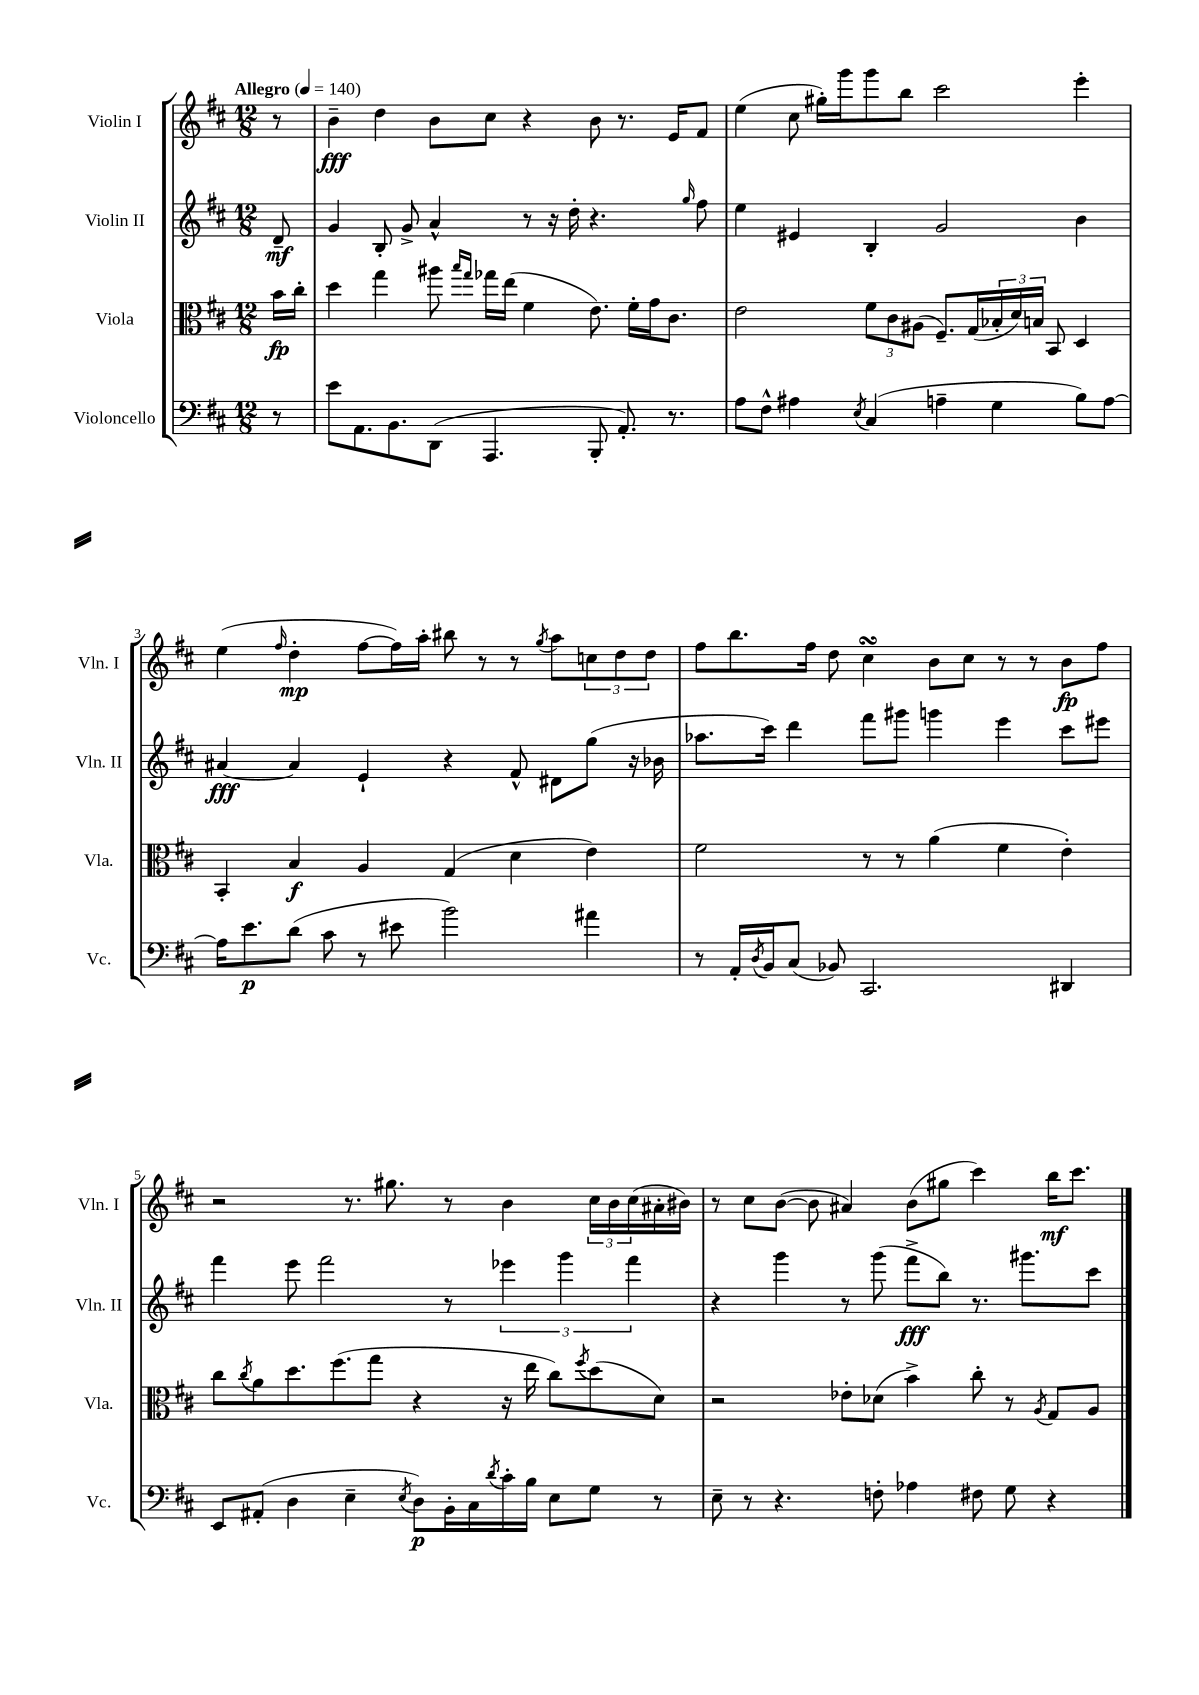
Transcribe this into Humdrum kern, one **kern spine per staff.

**kern	**dynam	**kern	**dynam	**kern	**dynam	**kern	**dynam
*part4	*part4	*part3	*part3	*part2	*part2	*part1	*part1
*staff4	*staff4	*staff3	*staff3	*staff2	*staff2	*staff1	*staff1
*I"Violoncello	*	*I"Viola	*	*I"Violin II	*	*I"Violin I	*
*I'Vc.	*	*I'Vla.	*	*I'Vln. II	*	*I'Vln. I	*
*clefF4	*	*clefC3	*	*clefG2	*	*clefG2	*
*k[f#c#]	*	*k[f#c#]	*	*k[f#c#]	*	*k[f#c#]	*
*M12/8	*	*M12/8	*	*M12/8	*	*M12/8	*
*MM140	*	*MM140	*	*MM140	*	*MM140	*
=	=	=	=	=	=	=	=
!	!	!	!	!	!	!LO:TX:a:B:t=Allegro	!
8r	.	16b\LL	fp	8d~/	mf	8r	.
.	.	16cc#'\JJ	.	.	.	.	.
=1	=1	=1	=1	=1	=1	=1	=1
8e\L	.	4dd\	.	4g/	.	4b~\	fff
8.AA\	.	.	.	.	.	.	.
.	.	4gg\	.	8B'/	.	4dd\	.
8.BB\	.	.	.	.	.	.	.
.	.	.	.	8g^/	.	.	.
(8DD\J	.	8aa#X\	.	4a^^/	.	8b\L	.
.	.	16qqbb/LL	.	.	.	.	.
.	.	16qqgg/JJ	.	.	.	.	.
4.AAA/	.	16gg-X\LL	.	.	.	8cc#\J	.
.	.	(16ee\JJ	.	.	.	.	.
.	.	4f#\	.	8r	.	4r	.
.	.	.	.	16r	.	.	.
.	.	.	.	16dd'\	.	.	.
8BBB'/	.	8.e\)	.	4.r	.	8b\	.
8.AA'/)	.	.	.	.	.	8.r	.
.	.	16f#'\LL	.	.	.	.	.
.	.	16g\J	.	.	.	.	.
8.r	.	8.c#\J	.	.	.	16e/KL	.
.	.	.	.	16qqgg/	.	.	.
.	.	.	.	8ff#\	.	8f#/J	.
=2	=2	=2	=2	=2	=2	=2	=2
8A\L	.	2e\	.	4ee\	.	(4ee\	.
8F#^^\J	.	.	.	.	.	.	.
4A#X\	.	.	.	4e#X/	.	8cc#\	.
.	.	.	.	.	.	16gg#X'\LL)	.
.	.	.	.	.	.	16ggg\J	.
8qE/	.	.	.	.	.	.	.
(4C#/	.	12f#\L	.	4B'/	.	8ggg\	.
.	.	12c#\	.	.	.	.	.
.	.	.	.	.	.	8bb\J	.
.	.	(12A#X\J	.	.	.	.	.
4An~\	.	8.F#~/L)	.	2g/	.	2ccc#\	.
.	.	(16G/L	.	.	.	.	.
4G\	.	24B-X'/	.	.	.	.	.
.	.	24d/)	.	.	.	.	.
.	.	24Bn/JJ	.	.	.	.	.
.	.	8BB/	.	.	.	.	.
8B\L)	.	4D/	.	4b\	.	4eee'\	.
[8A\J	.	.	.	.	.	.	.
!!LO:LB:g=z
=3	=3	=3	=3	=3	=3	=3	=3
16A\KL]	.	4BB'/	.	[4a#X/	fff	(4ee\	.
8.e\	p	.	.	.	.	.	.
.	.	.	.	.	.	16qqff#/	.
(8d\J	.	4B/	f	4a#/]	.	4dd'\	mp
8c#\	.	.	.	.	.	.	.
8r	.	4A/	.	4e`/	.	[8ff#\L	.
8e#X\	.	.	.	.	.	16ff#\L])	.
.	.	.	.	.	.	16aa'\JJ	.
2b\)	.	(4G/	.	4r	.	8bb#X\	.
.	.	.	.	.	.	8r	.
.	.	4d\	.	8f#^^/	.	8r	.
.	.	.	.	.	.	8qgg/	.
.	.	.	.	8d#X\L	.	8aa\L	.
4a#X\	.	4e\)	.	(8gg\J	.	12ccn\	.
.	.	.	.	.	.	12dd\	.
.	.	.	.	16r	.	.	.
.	.	.	.	.	.	12dd\J	.
.	.	.	.	16b-X\	.	.	.
=4	=4	=4	=4	=4	=4	=4	=4
8r	.	2f#\	.	8.aa-X\L	.	8ff#\L	.
16AA'/LL	.	.	.	.	.	8.bb\	.
8qD/	.	.	.	.	.	.	.
16BB/J	.	.	.	16ccc#\Jk)	.	.	.
(8C#/J	.	.	.	4ddd\	.	.	.
.	.	.	.	.	.	16ff#\Jk	.
8BB-X/)	.	.	.	.	.	8dd\	.
2.CC#/	.	8r	.	8fff#\L	.	4cc#sSsS\	.
.	.	8r	.	8ggg#X\J	.	.	.
.	.	(4a\	.	4gggn\	.	8b\L	.
.	.	.	.	.	.	8cc#\J	.
.	.	4f#\	.	4eee\	.	8r	.
.	.	.	.	.	.	8r	.
4DD#X/	.	4e'\)	.	8ccc#\L	.	8b\L	fp
.	.	.	.	8eee#X\J	.	8ff#\J	.
!!LO:LB:g=z
=5	=5	=5	=5	=5	=5	=5	=5
8EE/L	.	8cc#\L	.	4fff#\	.	2r	.
.	.	8qcc#/	.	.	.	.	.
(8AA#X'/J	.	8a\	.	.	.	.	.
4D\	.	8.dd\	.	8eee\	.	.	.
.	.	.	.	2fff#\	.	.	.
.	.	(8.ff#\	.	.	.	.	.
4E~\	.	.	.	.	.	8.r	.
.	.	8gg\J	.	.	.	.	.
.	.	.	.	.	.	8.gg#X\	.
8qE/	.	.	.	.	.	.	.
8D\L)	p	4r	.	.	.	.	.
16BB'\L	.	.	.	8r	.	8r	.
16C#\	.	.	.	.	.	.	.
8qd/	.	.	.	.	.	.	.
16c#'\	.	16r	.	6eee-X\	.	4b\	.
16B\JJ	.	16ee\	.	.	.	.	.
8E\L	.	8cc#\L)	.	.	.	.	.
.	.	.	.	6ggg\	.	.	.
.	.	8qff#/	.	.	.	.	.
8G\J	.	(8dd\	.	.	.	24cc#\LL	.
.	.	.	.	.	.	24b\	.
.	.	.	.	6fff#\	.	(24cc#\	.
8r	.	8d\J)	.	.	.	16a#X'\	.
.	.	.	.	.	.	16b#X\JJ)	.
=6	=6	=6	=6	=6	=6	=6	=6
8E~\	.	2r	.	4r	.	8r	.
8r	.	.	.	.	.	8cc#\L	.
4.r	.	.	.	4ggg\	.	([8b\J	.
.	.	.	.	.	.	8b\]	.
.	.	8e-X'\L	.	8r	.	4a#X/)	.
8Fn'\	.	(8d-X\J	.	(8ggg\	.	.	.
4A-X\	.	4b^\)	.	8fff#^\L	fff	(8b\L	.
.	.	.	.	8bb\J)	.	8gg#X\J	.
8F#X\	.	8cc#'\	.	8.r	.	4ccc#\)	.
8G\	.	8r	.	.	.	.	.
.	.	.	.	8.ggg#X\L	.	.	.
.	.	8qA/	.	.	.	.	.
4r	.	8G/L	.	.	.	16bb\KL	mf
.	.	.	.	.	.	8.ccc#\J	.
.	.	8A/J	.	8ccc#\J	.	.	.
==	==	==	==	==	==	==	==
*-	*-	*-	*-	*-	*-	*-	*-
